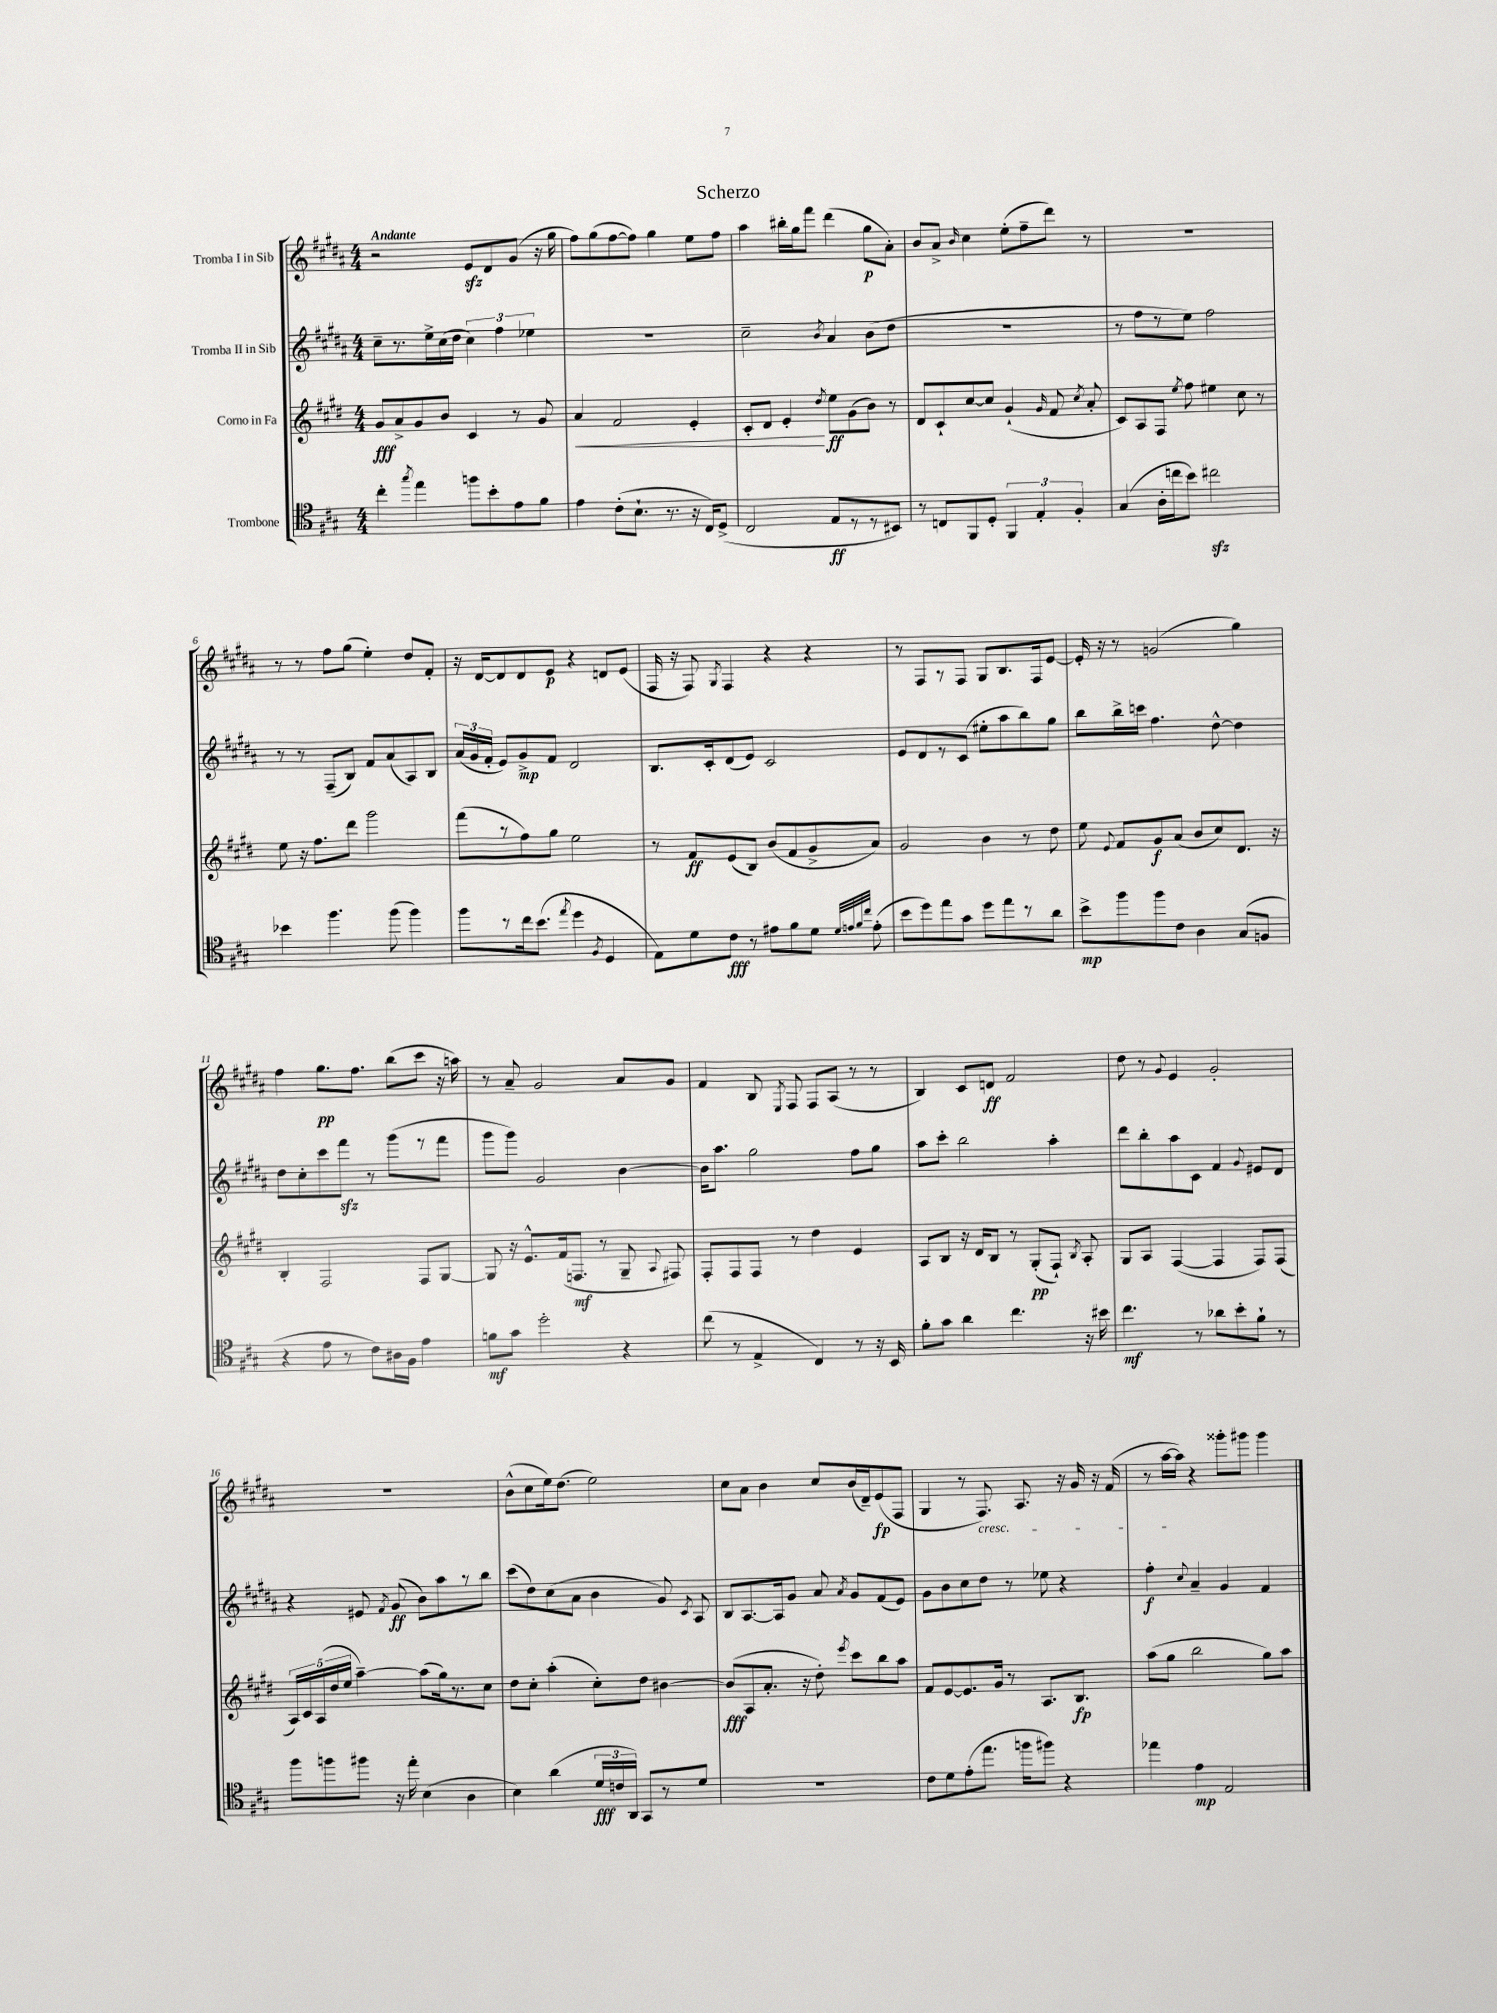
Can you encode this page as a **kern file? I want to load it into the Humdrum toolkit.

**kern	**kern	**kern	**kern
*staff4	*staff3	*staff2	*staff1
*clefC4	*clefG2	*clefG2	*clefG2
*k[f#c#g#]	*k[f#c#g#d#]	*k[f#c#g#d#a#]	*k[f#c#g#d#a#]
*M4/4	*M4/4	*M4/4	*M4/4
4cc#'	8g#	8cc#~	2r
.	8a^	8.r	.
8qgg#	.	.	.
4ee	8g#	.	.
.	.	16ee^	.
.	8b	(16cc#	.
.	.	16dd#	.
8ff	4c#	6cc#)	8e
8b'	.	.	8d#
.	.	6ff#	.
8e	8r	.	(8g#
.	.	6ee-	.
8f#	8g#	.	16r
.	.	.	16gg#
=	=	=	=
4e	4a	1r	8ff#)
.	.	.	(8gg#
(8c#'	2f#	.	[8ff#
8.B`	.	.	8ff#])
.	.	.	4gg#
8.r	.	.	.
16r	4e'	.	8ee
16C#)	.	.	.
(8D^	.	.	8ff#
=	=	=	=
2C#	8c#'	2cc#~	4aa#
.	8d#	.	.
.	4e'	.	16bb#'
.	.	.	16gg#
.	.	.	8fff#
.	8qdd#	8qb	.
8E	8ee	4a#	(4ddd#
8r	(8g#	.	.
8r	8b)	(8b	8gg#
8BB#)	8r	8dd#	8a#')
=	=	=	=
8r	8d#	1r	8b
8C	8c#`	.	8a#^
.	.	.	16qqb
8FF#	[8cc#	.	4cc#
8D'	8cc#]	.	.
6FF#	(4g#`	.	(8ee'
.	.	.	8ff#~
6E'	.	.	.
.	16qqg#	.	.
.	8f#	.	8ddd#)
6F#'	.	.	.
.	8qcc#	.	.
.	8a'	.	8r
=	=	=	=
(4G#	8c#)	8r	1r
.	8A	8ff#	.
16A'	8F#	8r	.
16cc	.	.	.
.	8qee	.	.
8b)	8ff#	8ee)	.
2cc#	4ee#	2ff#	.
.	8cc#	.	.
.	8r	.	.
=	=	=	=
4b-	8ee	8r	8r
.	16r	8r	8r
.	8.ff#	.	.
4.ff#	.	(8F#~	8ff#
.	8ddd#	8B)	(8gg#
.	2ggg#	8f#	4ee')
(8ff#	.	(8a#	.
4ff#)	.	8A#)	8dd#
.	.	8B	8f#'
=	=	=	=
8ff#	(8fff#	(24a#	16r
.	.	24g#	.
.	.	.	[16d#
.	.	24f#'	.
8r	8r	8e)	8d#]
16cc#	8ff#)	8g#^	8d#
(8.b	.	.	.
.	8gg#	8f#	8e
8qee	.	.	.
4dd	2ee	2d#	4r
8qF#	.	.	.
4D	.	.	8d
.	.	.	(8e
=	=	=	=
8E)	8r	8.B	16F#
.	.	.	16r
8d	8f#	.	8F#)
.	.	16c#'	.
.	.	.	8qG#
8c#	(8e	(8d#	4F#
8r	8B)	8e)	.
8e#	(8b	2c#	4r
8f#	8f#	.	.
8d	8g#^	.	4r
32qqd	.	.	.
32qqe	.	.	.
32qqf#	.	.	.
32qqcc#	.	.	.
(8e'	8a)	.	.
=	=	=	=
8b	2g#	8e	8r
8dd)	.	8d#	8F#
8ee	.	8r	8r
8g#	.	(8c#	8F#
8dd	4b	8ee#'	8G#
8ee	.	8aa#	8.B
8r	8r	8bb)	.
.	.	.	16F#
8a	8dd#	8gg#	[8e
=	=	=	=
8b^	8ee	8bb	16e']
.	.	.	16r
.	8qqe	.	.
8ff#	8f#	16bb^	8r
.	.	16ccc	.
8ff#	8g#	4.ff#	(2g
8c#	(8a	.	.
4A	8b	.	.
.	8cc#)	[8dd#^^	.
(8G#	8.d#	4dd#]	4gg#)
8F	.	.	.
.	16r	.	.
=	=	=	=
4r	4B'	8dd#	4ff#
.	.	8cc#'	.
8e	2F#	8ccc#	8.gg#
8r	.	8fff#	.
.	.	.	8.ff#
8c#)	.	8r	.
16A#	.	(8ggg#	(8bb
16F#	.	.	.
4e	8F#	8r	8ccc#
.	[8G#	8fff#	16r
.	.	.	16aa)
=	=	=	=
8f	8G#]	8ggg#	8r
8g#	16r	8ggg#)	8a#~
.	8.e^^	.	.
2dd'	.	2g#	2g#
.	(16f#	.	.
.	8.F	.	.
.	8r	.	.
4r	8G#~	[4b	8a#
.	8qqA	.	.
.	8F#)	.	8g#
=	=	=	=
(8cc#	8F#'	16b]	4f#
.	.	8.aa#	.
8r	8F#	.	.
4E^	8F#	2gg#	8B
.	.	.	8qE
.	8r	.	8F#
4C#)	4dd#	.	8F#
.	.	.	(8A#
8r	4e	8ff#	8r
16r	.	8gg#	8r
16BB	.	.	.
=	=	=	=
8f#'	8A	8aa#	4B)
8g#	8B	8ccc#'	.
4a	16r	2bb	8c#
.	16d#	.	.
.	8B	.	8d
4.cc#	8r	.	2f#
.	(8G#'	.	.
.	8F#`)	4aa#'	.
.	8qB	.	.
16r	8A'	.	.
16b#	.	.	.
=	=	=	=
4.cc#	8G#	8ddd#	8dd#
.	8A	8bb'	8r
.	.	.	8qqg#
.	([4F#	8aa#	4e
8r	.	8c#	.
8a-	4F#]	4f#	2g#'
8b'	.	.	.
.	.	8qqg#	.
8f#`	8F#)	8e#	.
8r	(8F#	8d#	.
=	=	=	=
8ff#	20A)	4r	1r
.	20c#	.	.
.	(20A	.	.
8ff	.	.	.
.	20dd#	.	.
.	20ee	.	.
8ff#	[4aa~)	8e#	.
.	.	8qf#	.
16r	.	(8g#	.
16ee'	.	.	.
(4B	(8aa]	8b)	.
.	16gg#)	8aa#	.
.	8.r	.	.
4A	.	8r	.
.	8cc#	8bb	.
=	=	=	=
4B)	8dd#	(8ccc#	(8b^^
.	8cc#'	8dd#)	8cc#
(4a	(4aa'	(8cc#	16ee)
.	.	.	(8.dd#
.	.	8a#	.
24d	8cc#')	4b	2ee)
24c	.	.	.
24AA)	.	.	.
8GG#	8dd#	.	.
8r	[4b#	8g#)	.
.	.	8qc#	.
8d	.	8A#	.
=	=	=	=
1r	(8b#]	8B	8cc#
.	8A	[8.A#	8a#
.	8.a'	.	4b
.	.	16A#]	.
.	.	8g#	.
.	16r	.	.
.	8dd#')	8a#	8cc#
.	8qeee	8qa#	.
.	8ccc#	8g#	(16b
.	.	.	16d#~)
.	8bb	(8f#	(8e
.	8aa	8e)	8F#
=	=	=	=
8c#	8f#	8g#	4G#
8d	[8e	8b	.
(8e'	8.e]	8cc#	8r
8.ee	.	8dd#	8.F#)
.	16g#	.	.
.	8r	8r	.
16ff	.	.	8.A#
8ff#)	8.A	8ee-	.
4r	.	4r	16r
.	8.B	.	16g#
.	.	.	16r
.	.	.	(16f#
=	=	=	=
4ee-	(8aa	4ff#'	8r
.	8gg#	.	[16aa#
.	.	.	16aa#])
.	.	8qqcc#	.
4e	2bb	4a#~	4r
2E	.	4g#	8ggg##'
.	.	.	8ggg#
.	8gg#)	4f#	4ggg#
.	8aa	.	.
==	==	==	==
*-	*-	*-	*-
